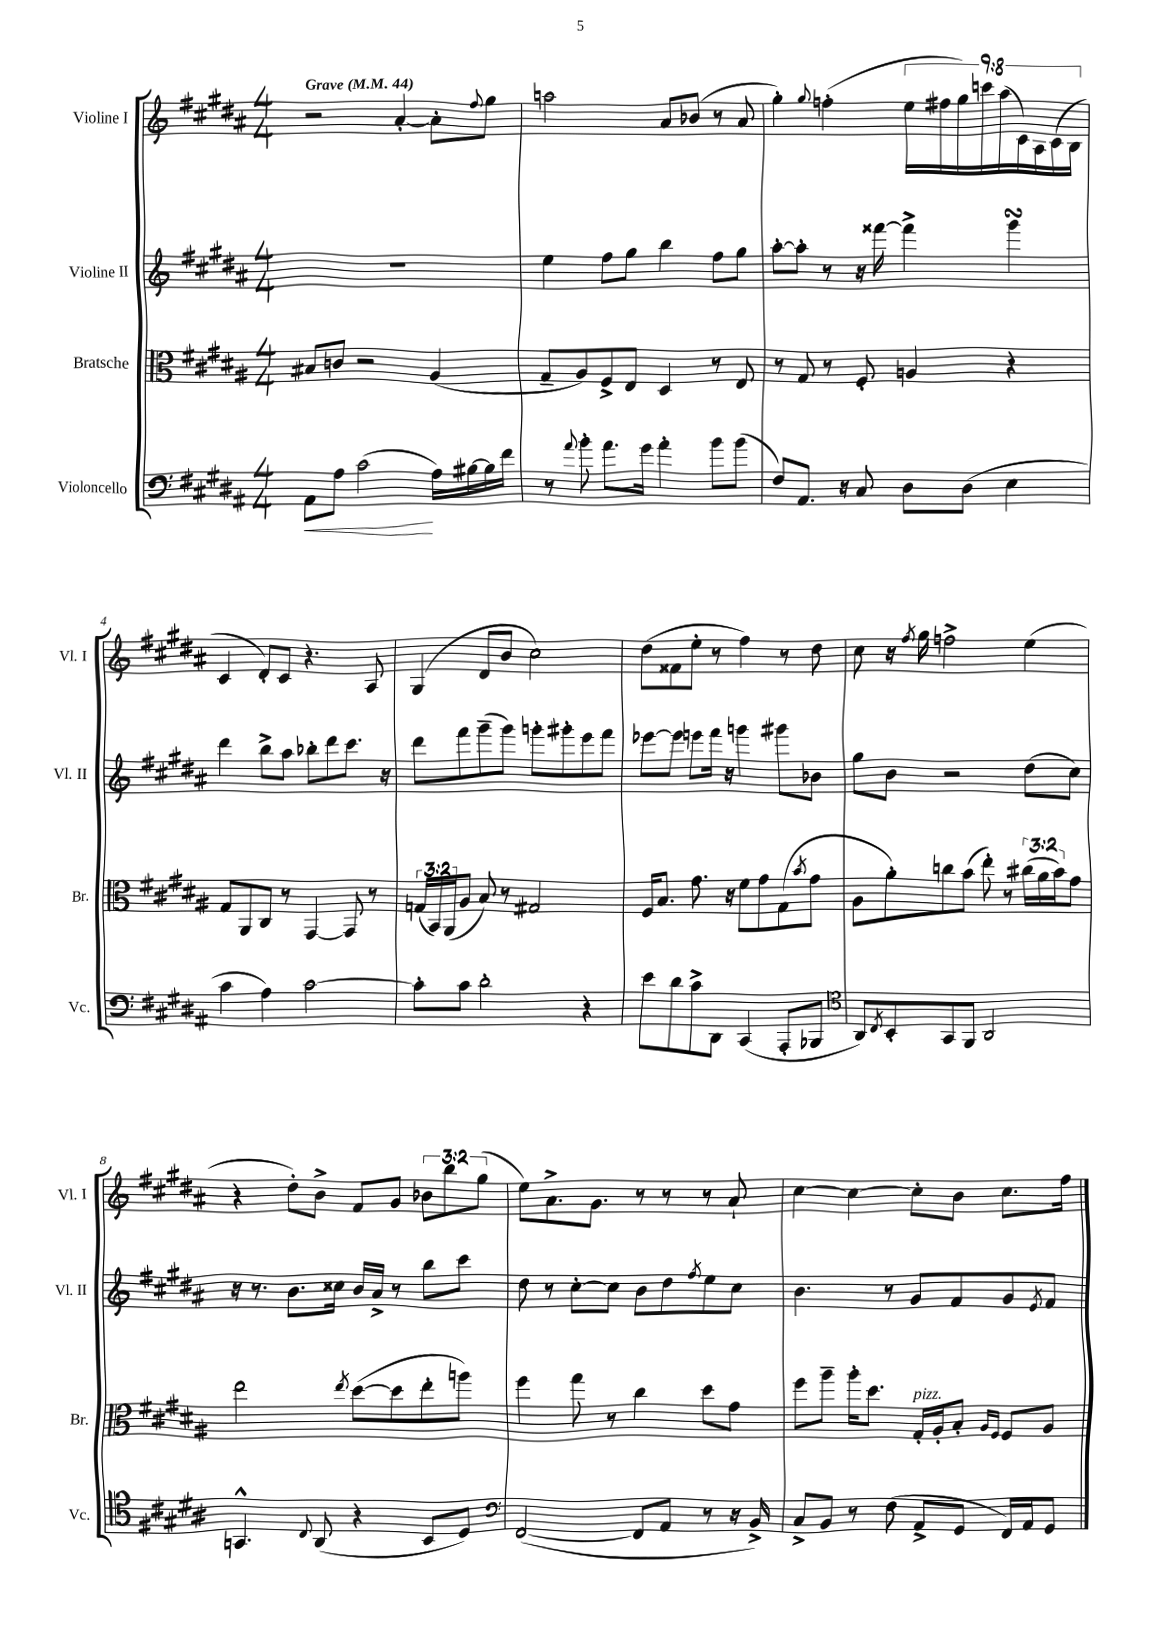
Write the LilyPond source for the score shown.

<<
\new StaffGroup <<
\new Staff = "s0" \with { instrumentName = "Violine I" shortInstrumentName = "Vl. I" } {
    \clef treble \key b \major \numericTimeSignature \time 4/4 \override Staff.TupletNumber.text = #tuplet-number::calc-fraction-text \tempo "Grave" 4 = 44
    r2 ais'4~-. ais'8-. \appoggiatura { fis''8 } gis''8 |
    a''2 ais'8 bes'8( r8 ais'8 |
    gis''4-.) \appoggiatura { gis''8 } f''4-.( \tuplet 9/8 { e''16 fis''16 gis''16) c'''16 ais''16( cis'16) ais16 cis'16( b16 } |
    cis'4 dis'8-.) cis'8 r4. ais8 |
    gis4( dis'8 b'8 cis''2) |
    dis''8( fisis'8 e''8-. r8 fis''4) r8 dis''8 |
    cis''8 r16 \acciaccatura { fis''8 } gis''16 f''2-> e''4( |
    r4 dis''8-.) b'8-> fis'8 gis'8 \tuplet 3/2 { bes'8 b''8 gis''8( } |
    e''8) ais'8.-> gis'8. r8 r8 r8 ais'8-! |
    cis''4~ cis''4~ cis''8-. b'8 cis''8. fis''16 \bar "|." |
}
\new Staff = "s1" \with { instrumentName = "Violine II" shortInstrumentName = "Vl. II" } {
    \clef treble \key b \major \numericTimeSignature \time 4/4
    R1 |
    e''4 fis''8 gis''8 b''4 fis''8 gis''8 |
    ais''8~-. ais''8-. r8 r16 fisis'''16~ fisis'''4-> gis'''4\turn |
    dis'''4 b''8-> ais''8 bes''8-. dis'''8 cis'''8. r16 |
    dis'''8 fis'''8 gis'''8--( gis'''8) g'''8-. gis'''8-. e'''8 fis'''8 |
    ees'''8~ ees'''8 e'''8 fis'''16 r16 g'''4 gis'''8 bes'8 |
    gis''8 b'8 r2 dis''8( cis''8) |
    r16 r8. b'8. cisis''16 b'16 ais'16-> r8 b''8 cis'''8 |
    dis''8 r8 cis''8~-. cis''8 b'8 dis''8 \acciaccatura { fis''8 } e''8 cis''8 |
    b'4. r8 gis'8 fis'8 gis'8 \acciaccatura { e'8 } fis'8 \bar "|." |
}
\new Staff = "s2" \with { instrumentName = "Bratsche" shortInstrumentName = "Br." } {
    \clef alto \key b \major \numericTimeSignature \time 4/4 \override Staff.TupletNumber.text = #tuplet-number::calc-fraction-text
    bis8 c'8 r2 ais4( |
    gis8-- ais8) fis8-> e8 dis4 r8 e8 |
    r8 gis8 r8 fis8-. a4 r4 |
    gis8 ais,8 cis8 r8 gis,4~ gis,8 r8 |
    \tuplet 3/2 { g16( b,16) ais,16( } ais8 b8) r8 gis2 |
    fis16 b8. gis'8. r16 fis'8 gis'8 gis8( \acciaccatura { b'8 } gis'8 |
    ais8 ais'8-.) c''8 b'8( e''8-.) r8 \tuplet 3/2 { cis''16( ais'16 b'16) } gis'8 |
    e''2 \acciaccatura { e''8 } dis''8~( dis''8 e''8-. a''8) |
    fis''4 gis''8 r8 cis''4 dis''8 gis'8 |
    fis''8 ais''8-- ais''16-. dis''8. gis16-.^\markup { \italic "pizz." } ais16-. b8-. \grace { ais16 fis16 } fis8 ais8 \bar "|." |
}
\new Staff = "s3" \with { instrumentName = "Violoncello" shortInstrumentName = "Vc." } {
    \clef bass \key b \major \numericTimeSignature \time 4/4
    ais,8\< ais8 cis'2\!( ais16) bis16~ bis16 fis'16 |
    r8 \appoggiatura { ais'8 } b'8-. ais'8. gis'16 ais'4-. b'8 b'8( |
    fis8) ais,8. r16 cis8 dis8 dis8( e4 |
    cis'4 ais4) cis'2~ |
    cis'8-. cis'8 dis'2-. r4 |
    e'8 dis'8 cis'8-> dis,8 cis,4( ais,,8-. bes,,8 |
    \clef tenor ais,8) \acciaccatura { cis8 } b,8-. gis,8 fis,8 ais,2 |
    g,4.-^ \appoggiatura { cis8 } ais,8( r4 b,8 dis8) |
    \clef bass fis,2~( fis,8 ais,8 r8 r16 b,16->) |
    cis8-> b,8 r8 fis8( ais,8-> gis,8 fis,16) ais,16 gis,8 \bar "|." |
}
>>
>>
